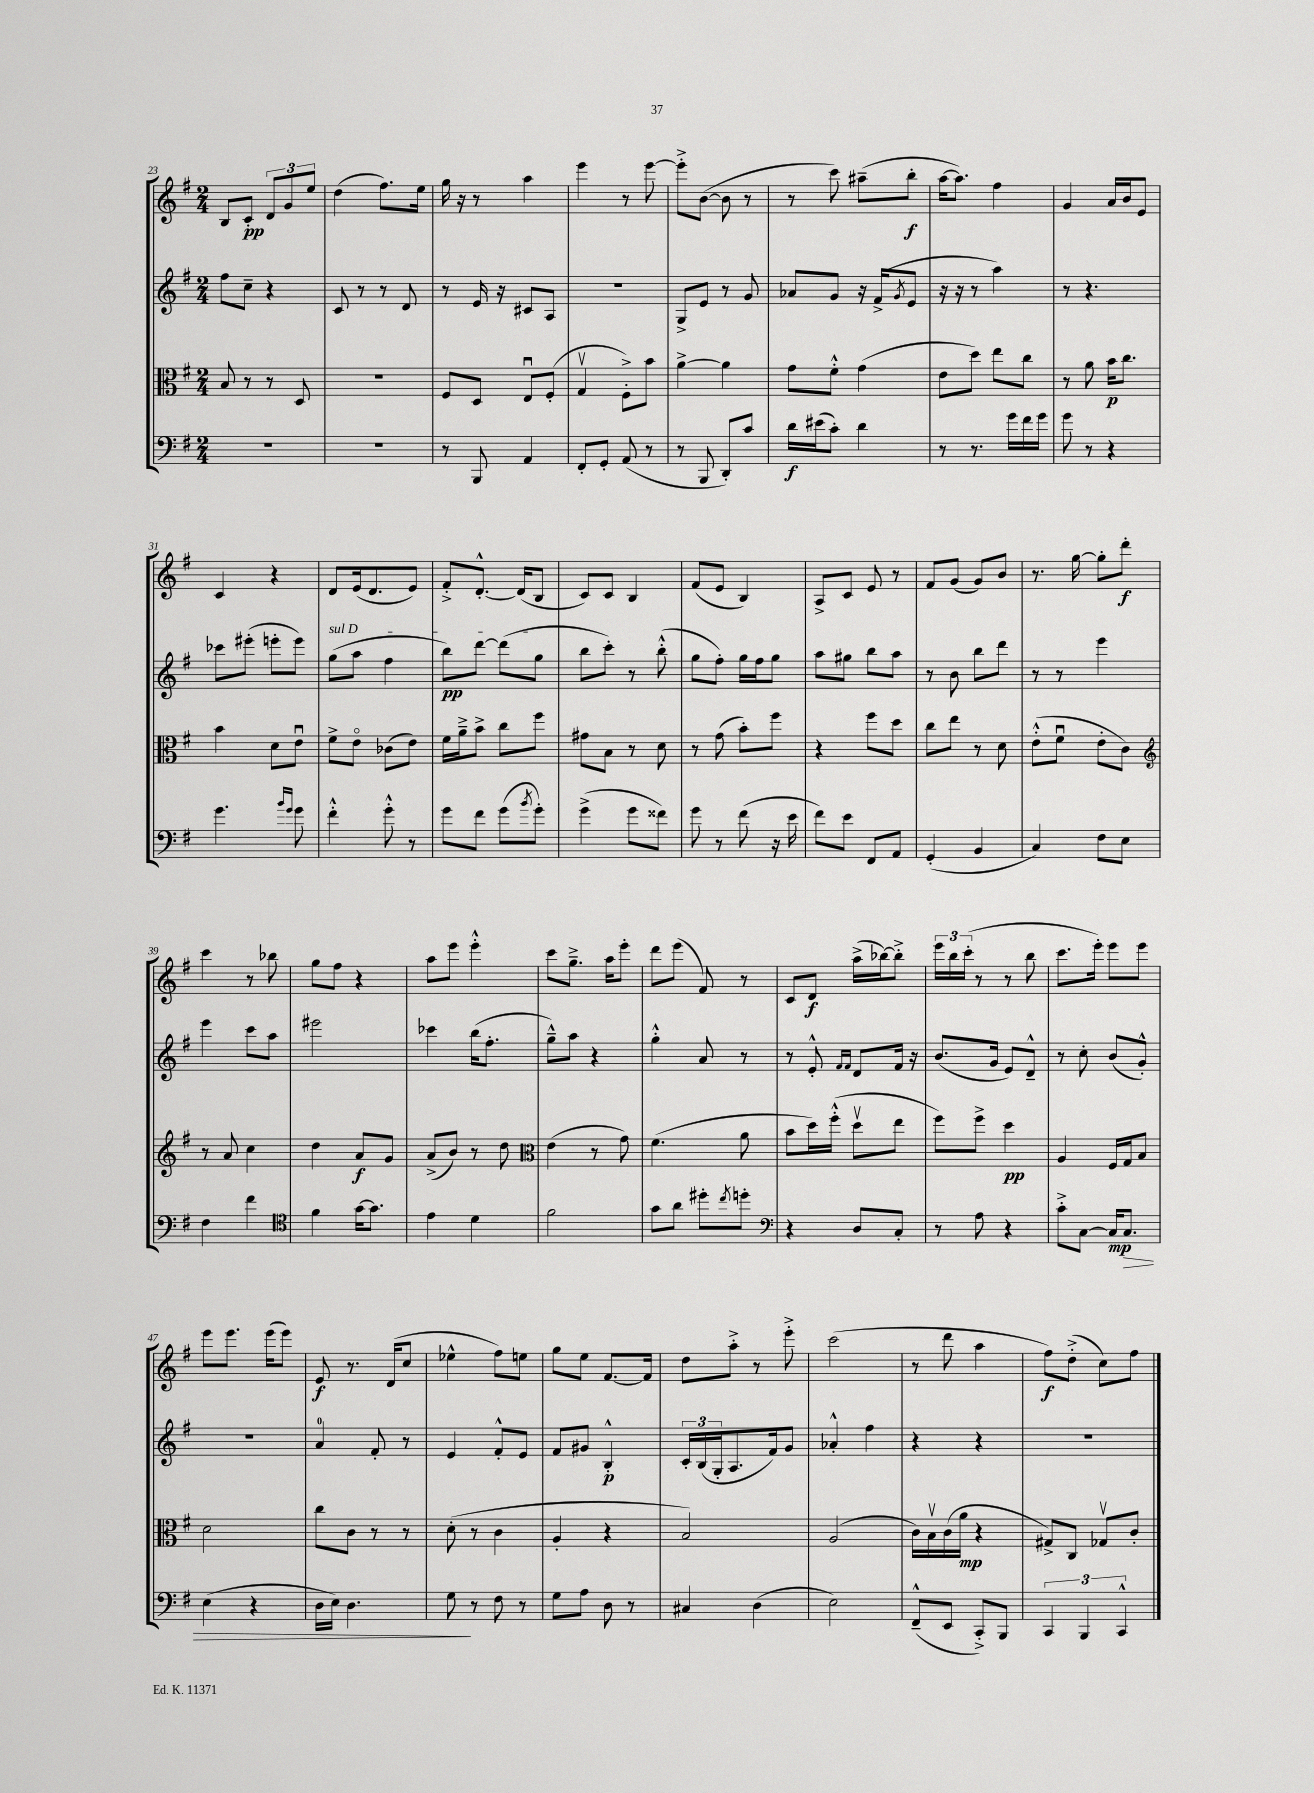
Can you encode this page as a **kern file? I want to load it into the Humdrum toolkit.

**kern	**kern	**kern	**kern
*staff4	*staff3	*staff2	*staff1
*clefF4	*clefC3	*clefG2	*clefG2
*k[f#]	*k[f#]	*k[f#]	*k[f#]
*M2/4	*M2/4	*M2/4	*M2/4
2r	8B	8ff#	8B
.	8r	8cc~	8c'
.	8r	4r	12d
.	.	.	12g
.	8D	.	.
.	.	.	12ee
=	=	=	=
2r	2r	8c	(4dd
.	.	8r	.
.	.	8r	8.ff#)
.	.	8d	.
.	.	.	16ee
=	=	=	=
8r	8F#	8r	16gg
.	.	.	16r
8BBB	8D	16e	8r
.	.	16r	.
4AA	8Eu	8c#	4aa
.	(8F#'	8A	.
=	=	=	=
8FF#'	4Gv	2r	4eee
8GG'	.	.	.
(8AA	8F#'^)	.	8r
8r	8b	.	[8eee
=	=	=	=
8r	[4a^	8G^	8eee'^]
8BBB	.	8e	([8b
8DD')	4a]	8r	8b]
8c	.	8g	8r
=	=	=	=
16d	8g	8a-	8r
(16e#	.	.	.
8c')	8f#'^^	8g	8ccc)
4d	(4g	16r	(8aa#~
.	.	(16f#^	.
.	.	8qg	.
.	.	8e	8bb'
=	=	=	=
8r	8e	16r	[16aa
.	.	16r	8.aa])
8.r	8dd)	8r	.
.	8ee	4aa)	4ff#
16g	.	.	.
16f#	8cc	.	.
16g	.	.	.
=	=	=	=
8g	8r	8r	4g
8r	8a	4.r	.
4r	16b	.	16a
.	8.cc	.	16b
.	.	.	8e
=	=	=	=
4.g	4b	8ccc-	4c
.	.	(8eee#'	.
.	8d	8eee'	4r
16qqb	.	.	.
16qqg	.	.	.
8g	8eu	8eee)	.
=	=	=	=
4f#'^^	8f#^	(8gg	8d
.	8eo	8aa	(16e
.	.	.	8.d
8g'^^	(8c-	4ff#	.
8r	8e)	.	8e)
=	=	=	=
8g	16f#	8bb)	8f#'^
.	16a~^	.	.
8f#	8b^	[8ddd	[8.d'^^
(8g	8cc	(8ddd]	.
.	.	.	(16d]
8qb	.	.	.
8g')	8ff#	8gg	8B
=	=	=	=
(4g^	8g#	8bb	8c)
.	8B	8ccc')	8c
8g	8r	8r	4B
8f##)	8d	(8bb'^^	.
=	=	=	=
8g	8r	8gg	(8f#
8r	(8g	8ff#')	8e
(8f#	8b')	16gg	4B)
.	.	16ff#	.
16r	8ff#	8gg	.
16e	.	.	.
=	=	=	=
8f#)	4r	8aa	8A^
8e	.	8gg#	8c
8FF#	8ff#	8bb	8e
8AA	8dd	8aa	8r
=	=	=	=
(4GG'	8cc	8r	8f#
.	8ee	8b	(8g
4BB	8r	8bb	8g)
.	8d	8ddd	8b
=	=	=	=
4C)	(8e'^^	8r	8.r
.	8f#u	8r	.
.	.	.	[16gg
8F#	8e'	4eee	8gg']
8E	8c)	.	8ddd'
=	=	=	=
*	*clefG2	*	*
4F#	8r	4eee	4ccc
.	8a	.	.
4f#	4cc	8ccc	8r
.	.	8aa	8bb-
=	=	=	=
*clefC4	*	*	*
4f#	4dd	2eee#	8gg
.	.	.	8ff#
[16g	8a	.	4r
8.g]	.	.	.
.	8g	.	.
=	=	=	=
4e	(8a^	4ccc-	8aa
.	8b)	.	8eee
4d	8r	(16bb	4eee'^^
.	.	8.ff#'	.
.	8dd	.	.
=	=	=	=
*	*clefC3	*	*
2f#	(4e	8gg~^^)	8ccc
.	.	8aa	8.gg~^
.	8r	4r	.
.	.	.	16aa
.	8g)	.	8eee'
=	=	=	=
8g	(4.f#	4gg'^^	8ddd
8a	.	.	(8eee
8dd#'	.	8a	8f#)
8qcc	.	.	.
8dd'	8a	8r	8r
=	=	=	=
*clefF4	*	*	*
4r	8b	8r	8c
.	16dd)	8e'^^	8d
.	(16ff#'^^	.	.
.	.	16qqf#	.
.	.	16qqf#	.
8D	8ddv	8d	(16aa^
.	.	.	[16bb-)
8C'	8ee	16f#	8bb-'^]
.	.	16r	.
=	=	=	=
8r	8ff#)	(8.b	24eee
.	.	.	24bb
.	.	.	(24ccc'
8A	8ff#^	.	8r
.	.	16g	.
4r	4dd	8e)	8r
.	.	8d~^^	8bb
=	=	=	=
8c'^	4A	8r	8.ccc
[8C	.	8cc'	.
.	.	.	16eee')
16C]	16F#	(8b	8eee
8.C	16G	.	.
.	8B	8g'^^)	8eee
=	=	=	=
(4E	2d	2r	8eee
.	.	.	8.eee
4r	.	.	.
.	.	.	(16eee
.	.	.	8eee)
=	=	=	=
16D	8cc	4a	8e
16E)	.	.	.
4.D	8c	.	8.r
.	8r	8f#'	.
.	.	.	(16d
.	8r	8r	8cc
=	=	=	=
8G	(8d'	4e	4ee-^^
8r	8r	.	.
8F#	4c	8f#'^^	8ff#)
8r	.	8e	8ee
=	=	=	=
8G	4A'	8f#	8gg
8A	.	8g#	8ee
8D	4r	4B'^^	[8.f#
8r	.	.	.
.	.	.	16f#]
=	=	=	=
4C#	2B)	24c'	8dd
.	.	(24B	.
.	.	24G'	.
.	.	8.A	8aa'^
(4D	.	.	8r
.	.	16f#)	.
.	.	8g	8eee'^
=	=	=	=
2E)	(2A	4a-'^^	(2ccc
.	.	4ff#	.
=	=	=	=
(8FF#~^^	16c)	4r	8r
.	16Bv	.	.
8EE	(16c	.	8ddd
.	16a	.	.
8CC'^)	4r	4r	4aa
8BBB	.	.	.
=	=	=	=
6CC	8G#^)	2r	8ff#)
.	8C	.	(8dd'^
6BBB	.	.	.
.	8G-v	.	8cc)
6CC^^	.	.	.
.	8c'	.	8ff#
==	==	==	==
*-	*-	*-	*-
